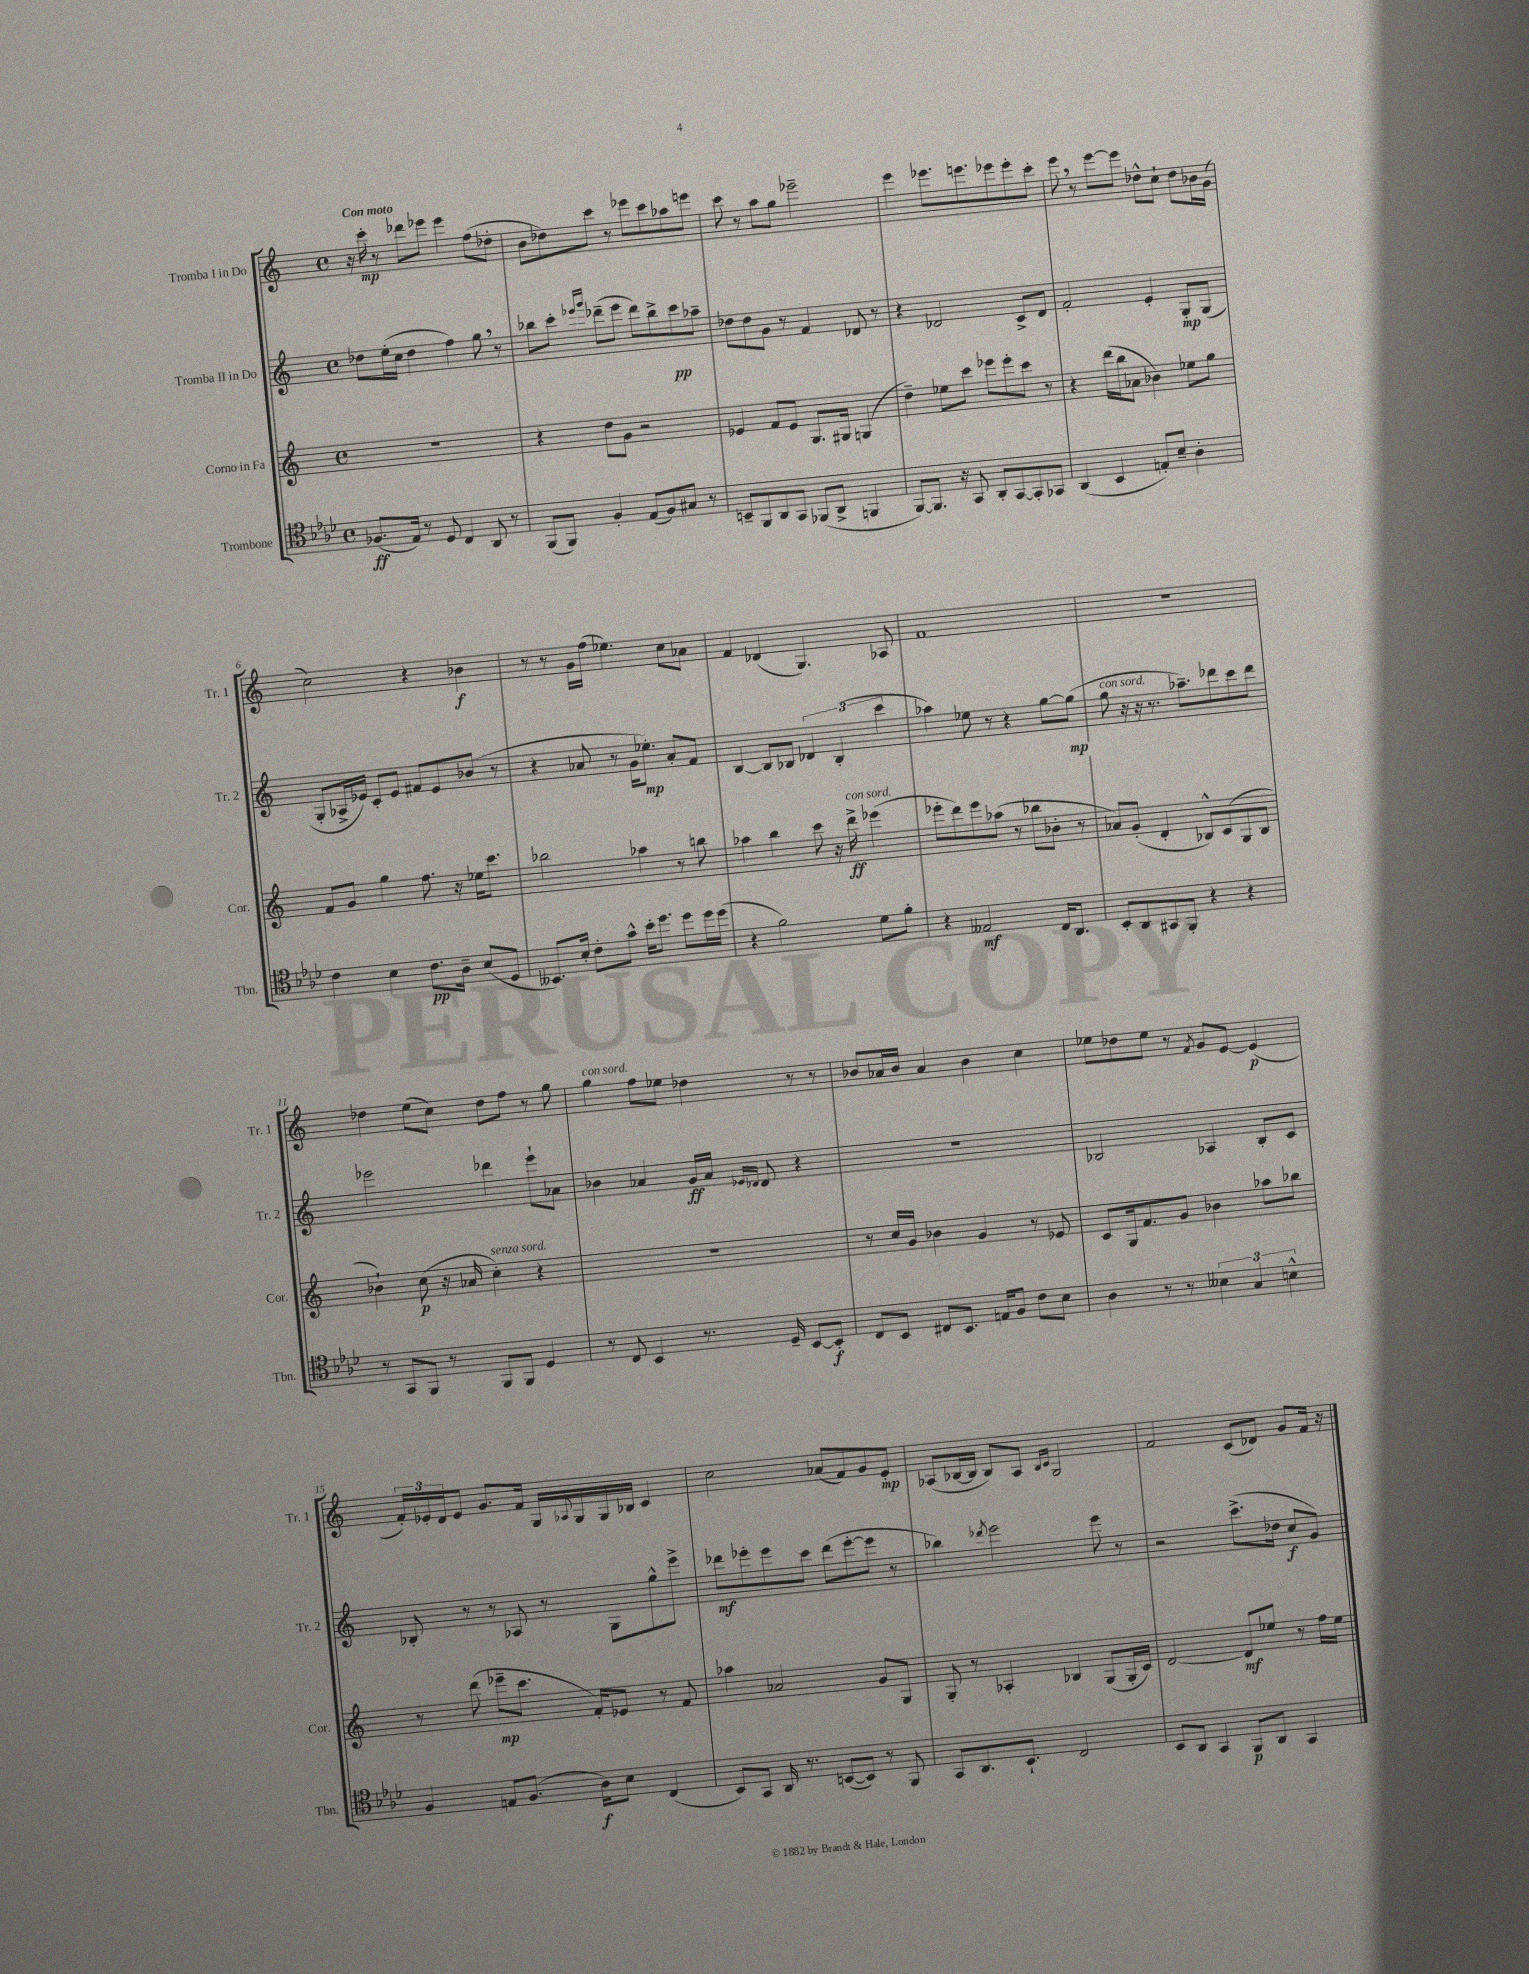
<<
\new StaffGroup <<
\new Staff = "s0" \with { instrumentName = "Tromba I in Do" shortInstrumentName = "Tr. 1" } {
    \clef treble \key c \major \defaultTimeSignature \time 4/4 \tempo "Con moto"
    r16 c'''16-.\mp r8 des'''8 ees'''8 ees'''4 f''8( des''8-. |
    b'8 des''8) c'''8 r8 ees'''8 c'''8 aes''8 e'''8 |
    c'''8 r8 a''8 g''8 ees'''2-- |
    e'''4 ees'''8. e'''8. ees'''8 ees'''8-. c'''8-. |
    e'''8 \breathe r8 e'''8~ e'''8 des''8-^ c''8-! des''8 bes'16 g'16( |
    c''2) r4 bes'4\f |
    r8 r8 g'16 f''16( ees''4.) c''8 aes'8 |
    f'4 des'4( g4.) aes8 |
    f'1 |
    R1 |
    des''4 e''8( c''8) des''8 f''8 r8 g''8 |
    g''4^\markup { \italic "con sord." } f''8 ees''8 des''4 r8 r8 |
    bes'8 aes'16 bes'16 aes'4 bes'4 c''4 |
    ees''8 des''8 ees''8 r8 \acciaccatura { f'8 } g'8 e'8~ e'4\p( |
    \tuplet 3/2 { f'16-.) ees'16-. d'16 } ees'8 g'8. f'16 g16 \appoggiatura { aes8 } g16 g16 bes16 c'4 |
    c''2 aes'8( f'8) g'8 e'8-.\mp |
    aes8( bes16~ bes16 bes8) aes8 \grace { bes16 c'16 } g2 |
    f'2 c'8( des'8) g'8 f'16 r16 \bar "|." |
}
\new Staff = "s1" \with { instrumentName = "Tromba II in Do" shortInstrumentName = "Tr. 2" } {
    \clef treble \key c \major \defaultTimeSignature \time 4/4
    des''8 e''16-.( c''16 des''4 f''4) g''8 \breathe r8 |
    bes''8 c'''8-. \grace { ees'''16 g'''16 } des'''8--( ees'''8 des'''8) bes''8-> c'''8\pp aes''8-- |
    des''8 des''8 g'8 r8 f'4 des'8 r8 |
    r4 des'2 c'8-> des'8 |
    f'2-. e'4-. g8-.\mp g8( |
    g8-. aes16-> ees'16) c'8-. ees'8 fis'8 ees'8 bes'8( r8 |
    r4 aes'8 r8 g'16 ees''8.-.\mp) aes'8-. f'8 |
    b4~ b8 bes8 \tuplet 3/2 { des'4 bes4-.( c'''4 } |
    aes''4) ees''8 r8 r4 g''8~ g''8\mp( |
    g''8^\markup { \italic "con sord." } r16 r16 r8. aes''8.--) des'''8 c'''8 des'''8 |
    ees'''2 des'''4 ees'''8-! aes'8 |
    bes'4 aes'4 g'16\ff aes'16 \grace { ees'16 des'16 } des'8 r4 |
    R1 |
    bes2 aes4 bes8-. c'8 |
    bes8-. r8 r8 aes8 r8 g8 g''8-^ e'''8-> |
    des'''8\mf ees'''8-. ees'''8 c'''8 des'''8( ees'''8~-. ees'''8 r8 |
    bes''4) \acciaccatura { des'''8 } e'''2 e'''8 r8 |
    r2 c'''8.->( des''16 c''8\f g'8) \bar "|." |
}
\new Staff = "s2" \with { instrumentName = "Corno in Fa" shortInstrumentName = "Cor." } {
    \clef treble \key c \major \defaultTimeSignature \time 4/4
    r1 |
    r4 d''8 g'8 r2 |
    ees'4 f'8 ees'8 g8. gis16 g4( |
    d''4--) ees''8 c'''8 ees'''8 ees'''8-. c'''8 r8 |
    r4 d'''16( b''16 aes'8 bes'4) ees''8 g''8 |
    f'8 g'8 g''4 f''8. r16 ees''16 c'''8. |
    bes''2 aes''4 r8 b''8 |
    aes''4 b''4 c'''8 r16 d'''16->\ff^\markup { \italic "con sord." } ees'''4( |
    ees'''8-. d'''8) ees'''8 aes''8( r8 bes''8 bes'8-. r8 |
    aes'8) g'8-.( d'4-. bes8-^) c'8( g8 bes8 |
    bes'4-!) c''8\p( r16 aes'16 c''4-.^\markup { \italic "senza sord." }) r4 |
    R1 |
    r8 c''16 g'16 bes'4 g'4 r8 ees'8 |
    c'8 g16 f'8. g'8 bes'4 aes''8 bes''8 |
    r8 d'''8( ees'''8--\mp c'''8. f'16-.) ees'8 r8 f'8 |
    aes''4 aes'2 g'8 g8 |
    g8-. r8 aes4-. bes4 g8( g16-. c'16) |
    d'2~ d'8\mf ees''8 r8 f''16 ees''16 \bar "|." |
}
\new Staff = "s3" \with { instrumentName = "Trombone" shortInstrumentName = "Tbn." } {
    \clef tenor \key aes \major \defaultTimeSignature \time 4/4
    fes8.\ff( ees16) r8 des8 c4 aes,8 r8 |
    f,8( f,8) f4-. ees8( f8) gis8 r8 |
    b,8-- f,8 aes,8 g,8 fes,8( aes,8-> f,4 |
    f,8~) f,8. r16 g,8 aes,8-. g,8~ g,8-. ges,8 |
    aes,4( bes,4 e8-.) bes8-- aes4-. |
    c'4 bes4 c'8.\pp aes16-- bes8( des8 |
    beses,8.) bes16-. c'8-. g'8-^ bes'16-. des''8. des''8 des''16 des''16( |
    r4 f'2) des'8 f'8-. |
    r4 eeses2\mf c16 aes,8. |
    bes,8-. aes,8 gis,8 f,8-. r4 r4 |
    r8 g,8 f,8 r8 f,8 f,8 des4 |
    r8 c8 bes,4 r8. des16-- bes,8~ bes,8-.\f |
    c8 bes,8 cis8 bes,8. e16 f8 c'8 bes8 |
    aes4 r8 r8 \tuplet 3/2 { beses4 g4 b4-^ } |
    f4 e8 f8.( aes16\f) bes8 c4( |
    bes,8) g,8 aes,16 r8. b,8~( b,8) r8 f,8 |
    g,8 aes,8. bes,8.-! c2 |
    bes,8 aes,8 g,4 f,8\p aes,8 g,4 \bar "|." |
}
>>
>>
